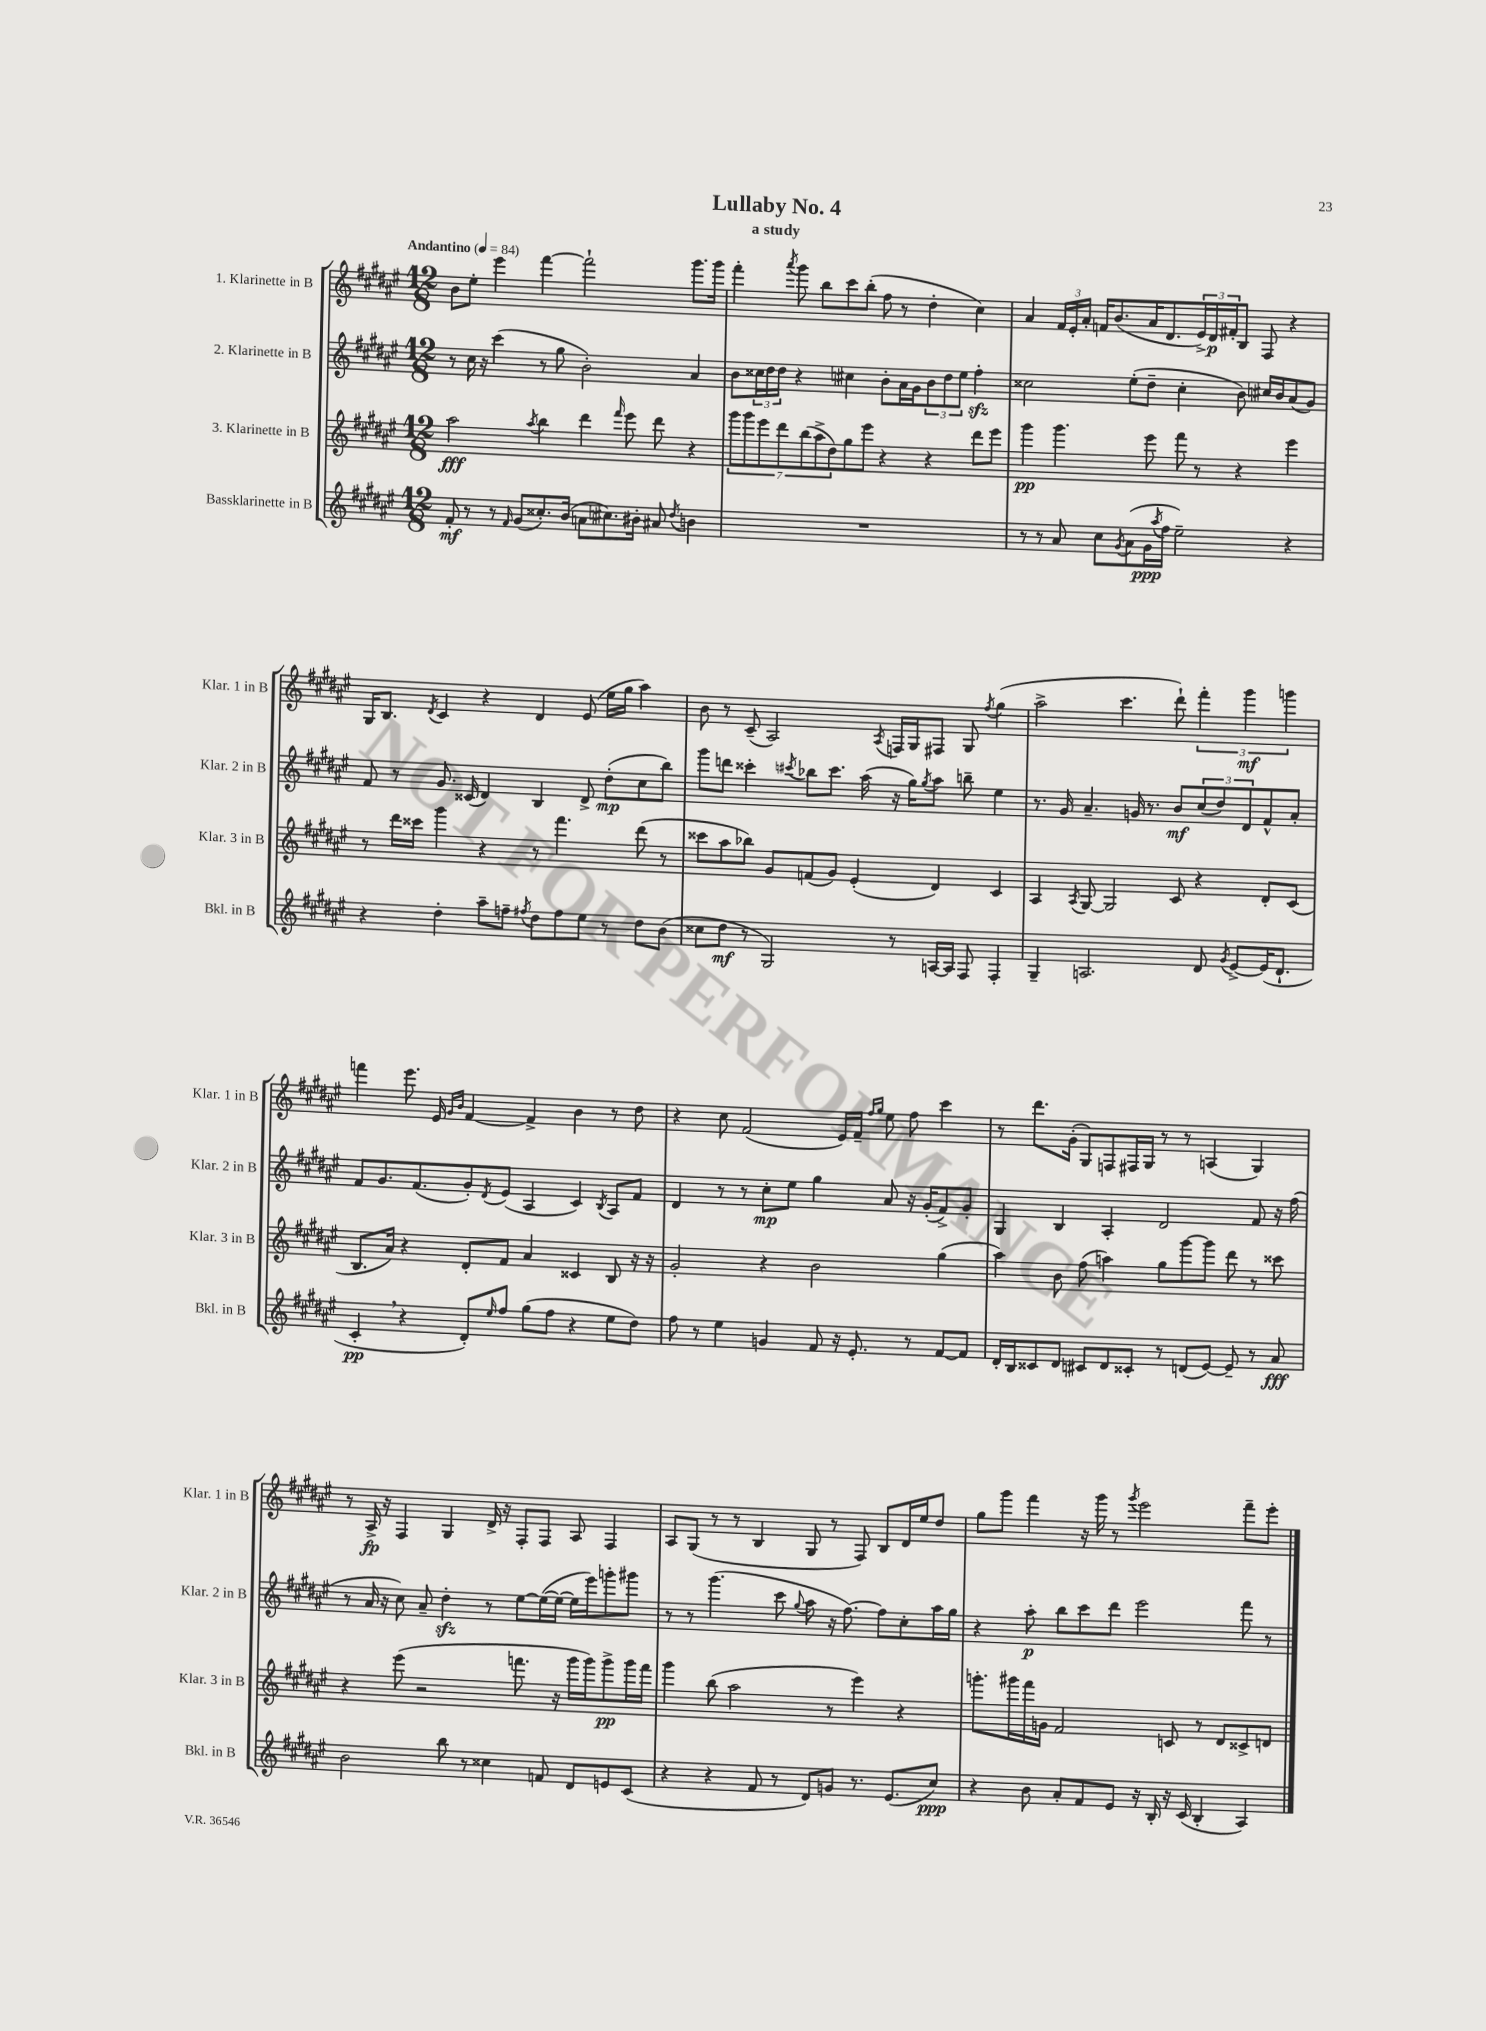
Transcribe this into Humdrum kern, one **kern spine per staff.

**kern	**dynam	**kern	**dynam	**kern	**dynam	**kern	**dynam
*part4	*part4	*part3	*part3	*part2	*part2	*part1	*part1
*staff4	*staff4	*staff3	*staff3	*staff2	*staff2	*staff1	*staff1
*I"Bassklarinette in B	*	*I"3. Klarinette in B	*	*I"2. Klarinette in B	*	*I"1. Klarinette in B	*
*I'Bkl. in B	*	*I'Klar. 3 in B	*	*I'Klar. 2 in B	*	*I'Klar. 1 in B	*
*clefG2	*	*clefG2	*	*clefG2	*	*clefG2	*
*k[f#c#g#d#a#e#]	*	*k[f#c#g#d#a#e#]	*	*k[f#c#g#d#a#e#]	*	*k[f#c#g#d#a#e#]	*
*M12/8	*	*M12/8	*	*M12/8	*	*M12/8	*
*MM84	*	*MM84	*	*MM84	*	*MM84	*
=1	=1	=1	=1	=1	=1	=1	=1
!	!	!	!	!	!	!LO:TX:a:B:t=Andantino	!
8f#'/	mf	2aa#\	fff	8r	.	8b\L	.
8r	.	.	.	16cc#\	.	8ee#'\J	.
.	.	.	.	16r	.	.	.
8r	.	.	.	(4ccc#\	.	4eee#\	.
16qqf#/	.	.	.	.	.	.	.
(8g#/L	.	.	.	.	.	.	.
.	.	8qaa#/	.	.	.	.	.
8.cc##X'/)	.	4bb\	.	8r	.	[4fff#\	.
.	.	.	.	8gg#\	.	.	.
(16b/Jk	.	.	.	.	.	.	.
8an\L	.	4ddd#\	.	2b'\)	.	2fff#`\]	.
8.cc#X\)	.	.	.	.	.	.	.
.	.	16qqfff#/	.	.	.	.	.
.	.	8eee#\	.	.	.	.	.
16b#X'\Jk	.	.	.	.	.	.	.
8a#X/	.	8ddd#\	.	.	.	.	.
8qdd#/	.	.	.	.	.	.	.
4bn\	.	4r	.	4a#/	.	8.ggg#\L	.
.	.	.	.	.	.	16ggg#\Jk	.
=2	=2	=2	=2	=2	=2	=2	=2
1.r	.	14ggg#\L	.	8b\L	.	4fff#'\	.
.	.	14ggg#\	.	.	.	.	.
.	.	.	.	24cc##X\L	.	.	.
.	.	14eee#\	.	.	.	.	.
.	.	.	.	24dd#\	.	.	.
.	.	.	.	24dd#\JJ	.	.	.
.	.	14ddd#\	.	.	.	.	.
.	.	.	.	.	.	8qaaa#/	.
.	.	.	.	4r	.	8ggg#\	.
.	.	(14bb\	.	.	.	.	.
.	.	14aa#^\	.	.	.	.	.
.	.	.	.	.	.	8bb\L	.
.	.	14dd#\)	.	.	.	.	.
.	.	8gg#\	.	4cc#X\	.	8ccc#\	.
.	.	8eee#\J	.	.	.	(8bb'\J	.
.	.	4r	.	8b'\L	.	8ff#\	.
.	.	.	.	16a#\L	.	8r	.
.	.	.	.	16g#\J	.	.	.
.	.	4r	.	12b\	.	4dd#'\	.
.	.	.	.	12dd#\	.	.	.
.	.	.	.	12ee#\J	.	.	.
.	.	8ddd#\L	.	4ff#zz'\	.	4cc#\)	.
.	.	8eee#\J	.	.	.	.	.
=3	=3	=3	=3	=3	=3	=3	=3
8r	.	4ggg#\	pp	2cc##X\	.	4a#/	.
8r	.	.	.	.	.	.	.
8a#/	.	4.ggg#\	.	.	.	24f#/LL	.
.	.	.	.	.	.	24e#'/	.
.	.	.	.	.	.	24a#'/JJ	.
8cc#\L	.	.	.	.	.	16fn/KL	.
.	.	.	.	.	.	(8.b/	.
8qg#/	.	.	.	.	.	.	.
(8a#\	.	.	.	(8ee#'\L	.	.	.
16g#\L	ppp	8eee#\	.	8dd#~\J	.	16a#/K	.
8qaa#/	.	.	.	.	.	.	.
16ff#\JJ	.	.	.	.	.	8.d#/	.
2ee#~\)	.	8fff#\	.	4cc##'\	.	.	.
.	.	8r	.	.	.	24e#^/L)	.
.	.	.	.	.	.	24d#/	p
.	.	.	.	.	.	24f#X'/J	.
.	.	4r	.	8b\)	.	8B/J	.
.	.	.	.	16cc#X/LL	.	8F#/	.
.	.	.	.	16b/J	.	.	.
4r	.	4eee#\	.	(8a#/	.	4r	.
.	.	.	.	8g#/J)	.	.	.
!!LO:LB:g=z
=4	=4	=4	=4	=4	=4	=4	=4
4r	.	8r	.	8f#/	.	16G#/KL	.
.	.	.	.	.	.	8.B/J	.
.	.	16ddd#\LL	.	8r	.	.	.
.	.	16ccc##X\JJ	.	.	.	.	.
.	.	.	.	.	.	8qd#/	.
4dd#'\	.	4ggg#\	.	8.g#/	.	4c#/	.
.	.	.	.	(16c##X/	.	.	.
8aa#~\L	.	4r	.	4d#/)	.	4r	.
8ffn~\J	.	.	.	.	.	.	.
8qff#X/	.	.	.	.	.	.	.
8dd#\L	.	8r	.	4B/	.	4d#/	.
8ff#\	.	4.fff#\	.	.	.	.	.
8ee#\J	.	.	.	8d#^/	.	(8e#/	.
8r	.	.	.	(8dd#'\L	mp	16ee#\LL	.
.	.	.	.	.	.	16gg#\JJ	.
8dd#\L	.	(8ddd#\	.	8cc#\	.	4aa#\)	.
(8b\J	.	8r	.	8bb\J)	.	.	.
=5	=5	=5	=5	=5	=5	=5	=5
8cc##X\L	.	8ccc##X\L	.	8ggg#\L	.	8b\	.
8dd#\J	mf	8aa#\	.	8dddn\J	.	8r	.
8r	.	8bb-X\J)	.	4ccc##X'\	.	(8c#~/	.
2G#/)	.	8g#/L	.	.	.	2A#/)	.
.	.	.	.	8qccc#X/	.	.	.
.	.	(8fn/	.	8bb-X\L	.	.	.
.	.	8g#/J)	.	8.ccc#\J	.	.	.
.	.	(4e#'/	.	.	.	.	.
.	.	.	.	(16aa#\	.	.	.
.	.	.	.	.	.	8qA#/	.
8r	.	.	.	16r	.	16Fn/LL	.
.	.	.	.	16gg#\KL)	.	16G#/J	.
.	.	.	.	8qgg#/	.	.	.
[16An/LL	.	4d#/)	.	8aa#\J	.	8F#X/J	.
16A/JJ]	.	.	.	.	.	.	.
8F#/	.	.	.	8bbn~\	.	8G#/	.
.	.	.	.	.	.	8qff#/	.
4F#'/	.	4c#/	.	4ee#\	.	(4gg#\	.
=6	=6	=6	=6	=6	=6	=6	=6
4G#~/	.	4A#/	.	8.r	.	2aa#^\	.
.	.	.	.	16g#/	.	.	.
.	.	8qA#/	.	.	.	.	.
2.An/	.	[8G#/	.	4.a#~/	.	.	.
.	.	2G#/]	.	.	.	.	.
.	.	.	.	.	.	4.ccc#\	.
.	.	.	.	16gn/	.	.	.
.	.	.	.	8.r	.	.	.
.	.	8c#/	.	8b/L	mf	8ddd#`\)	.
8d#/	.	4r	.	(12cc#/	.	6fff#'\	.
.	.	.	.	12dd#/)	.	.	.
8qg#/	.	.	.	.	.	.	.
[8e#^/L	.	.	.	.	.	.	.
.	.	.	.	12d#/	.	6ggg#\	mf
(16e#/K]	.	8d#'/L	.	8f#^^/	.	.	.
8.d#`/J	.	.	.	.	.	.	.
.	.	.	.	.	.	6gggn\	.
.	.	(8c#/J	.	8a#'/J	.	.	.
!!LO:LB:g=z
=7	=7	=7	=7	=7	=7	=7	=7
4c#',/	pp	8.B/L	.	8f#/L	.	4fffn\	.
.	.	.	.	8.g#/	.	.	.
.	.	16a#/Jk)	.	.	.	.	.
4r	.	4r	.	.	.	8.eee#\	.
.	.	.	.	(8.f#/	.	.	.
.	.	.	.	.	.	16e#/	.
.	.	.	.	.	.	16qqg#/LL	.
.	.	.	.	.	.	16qqb/JJ	.
8d#'/L)	.	8d#'/L	.	8g#'/)	.	[4f#/	.
16qqee#/	.	.	.	8qd#/	.	.	.
8ff#/J	.	8f#/J	.	(8e#/J	.	.	.
(8gg#\L	.	4a#/	.	4A#/	.	4f#^/]	.
8ff#\J	.	.	.	.	.	.	.
4r	.	4c##X/	.	4c#/)	.	4b\	.
.	.	.	.	8qB/	.	.	.
8ee#\L	.	8B/	.	8A#/L	.	8r	.
8dd#\J)	.	16r	.	8f#/J	.	8dd#\	.
.	.	16r	.	.	.	.	.
=8	=8	=8	=8	=8	=8	=8	=8
8ff#\	.	2g#'/	.	4d#/	.	4r	.
8r	.	.	.	.	.	.	.
4ee#\	.	.	.	8r	.	8cc#\	.
.	.	.	.	8r	.	(2f#/	.
4gn/	.	4r	.	8cc#'\L	mp	.	.
.	.	.	.	8ee#\J	.	.	.
8f#/	.	2b\	.	4gg#\	.	.	.
16r	.	.	.	.	.	16e#/LL)	.
8.e#'/	.	.	.	.	.	16f#~/JJ	.
.	.	.	.	.	.	16qqff#/LL	.
.	.	.	.	.	.	16qqgg#/JJ	.
.	.	.	.	8a#/	.	8ee#\	.
8r	.	.	.	16r	.	8ff#\	.
.	.	.	.	(16g#'/KL	.	.	.
[8f#/L	.	(4gg#\	.	8f#^/)	.	4ccc#\	.
8f#/J]	.	.	.	8g#'/J	.	.	.
=9	=9	=9	=9	=9	=9	=9	=9
16d#'/LL	.	4aa#\)	.	4G#/	.	8r	.
16B/J	.	.	.	.	.	.	.
8c##X/	.	.	.	.	.	8.ddd#\L	.
8d#/J	.	8b\	.	4B/	.	.	.
.	.	.	.	.	.	(16g#'\Jk	.
8c#X/L	.	(8ff#\	.	.	.	8G#/L)	.
8d#/	.	4aan\)	.	4A#'/	.	8Fn/	.
8c##X'/J	.	.	.	.	.	16F#X/L	.
.	.	.	.	.	.	16G#/JJ	.
8r	.	8gg#\L	.	2d#/	.	8r	.
(8dn/L	.	[8ggg#\	.	.	.	8r	.
[8e#/J)	.	8ggg#\J]	.	.	.	(4An/	.
8e#~/]	.	8ddd#\	.	.	.	.	.
8r	.	8r	.	8f#/	.	4G#/)	.
8a#/	fff	8ccc##X\	.	16r	.	.	.
.	.	.	.	(16ff#\	.	.	.
!!LO:LB:g=z
=10	=10	=10	=10	=10	=10	=10	=10
2b\	.	4r	.	8r	.	8r	.
.	.	.	.	16a#/	.	16A#^/	fp
.	.	.	.	16r	.	16r	.
.	.	(8eee#\	.	8cc#\)	.	4F#/	.
.	.	2r	.	8a#~/	.	.	.
8bb\	.	.	.	4dd#zz'\	.	4G#/	.
8r	.	.	.	.	.	.	.
4cc##X\	.	.	.	8r	.	16d#^/	.
.	.	.	.	.	.	16r	.
.	.	8.fffn\	.	[8ee#\L	.	8F#'/L	.
8fn/	.	.	.	(16ee#\L_	.	8F#/J	.
.	.	16r	.	16ee#\JJ_	.	.	.
8d#/L	.	16ggg#\LL	.	16ee#\LL]	.	8A#/	.
.	.	16ggg#\J)	.	16eee#\J)	.	.	.
8en/	.	8ggg#^\	pp	8gggn'\	.	4F#/	.
(8c#/J	.	16ggg#\L	.	8ggg#X\J	.	.	.
.	.	16fff\JJ	.	.	.	.	.
=11	=11	=11	=11	=11	=11	=11	=11
4r	.	4ggg#\	.	8r	.	8A#/L	.
.	.	.	.	8r	.	(8G#/J	.
4r	.	(8bb\	.	(4.ggg#\	.	8r	.
.	.	2aa#\	.	.	.	8r	.
8f#/	.	.	.	.	.	4B/	.
8r	.	.	.	8ccc#\	.	.	.
.	.	.	.	8qqgg#/	.	.	.
8d#/L)	.	.	.	8aa#\	.	8G#/	.
8gn/J	.	8r	.	16r	.	8r	.
.	.	.	.	[8.ff#\)	.	.	.
8.r	.	4eee#\)	.	.	.	8F#/)	.
.	.	.	.	8ff#\L]	.	8B/L	.
(8.e#/L	.	.	.	.	.	.	.
.	.	4r	.	8cc#'\	.	16d#/L	.
.	.	.	.	.	.	16ee#/J	.
8cc#/J)	ppp	.	.	16aa#\L	.	8dd#/J	.
.	.	.	.	16gg#\JJ	.	.	.
=12	=12	=12	=12	=12	=12	=12	=12
4r	.	8.gggn'\L	.	4r	.	8gg#\L	.
.	.	.	.	.	.	8ggg#\J	.
.	.	16ggg#X\L	.	.	.	.	.
8b\	.	16fff#\	.	8aa#'\	p	4fff#\	.
.	.	16gn\JJ	.	.	.	.	.
8a#'/L	.	2f#/	.	8bb\L	.	.	.
8f#/	.	.	.	8ccc#\	.	16r	.
.	.	.	.	.	.	16ggg#\	.
8e#/J	.	.	.	8ddd#\J	.	8r	.
.	.	.	.	.	.	8qggg#/	.
16r	.	.	.	2eee#\	.	2eee#\	.
16B'/	.	.	.	.	.	.	.
16r	.	8cn/	.	.	.	.	.
(16c#/	.	.	.	.	.	.	.
4B'/	.	8r	.	.	.	.	.
.	.	8d#/L	.	.	.	.	.
4A#/)	.	8c##X^/	.	8fff#\	.	8fff#~\L	.
.	.	8dn/J	.	8r	.	8eee#'\J	.
==	==	==	==	==	==	==	==
*-	*-	*-	*-	*-	*-	*-	*-
